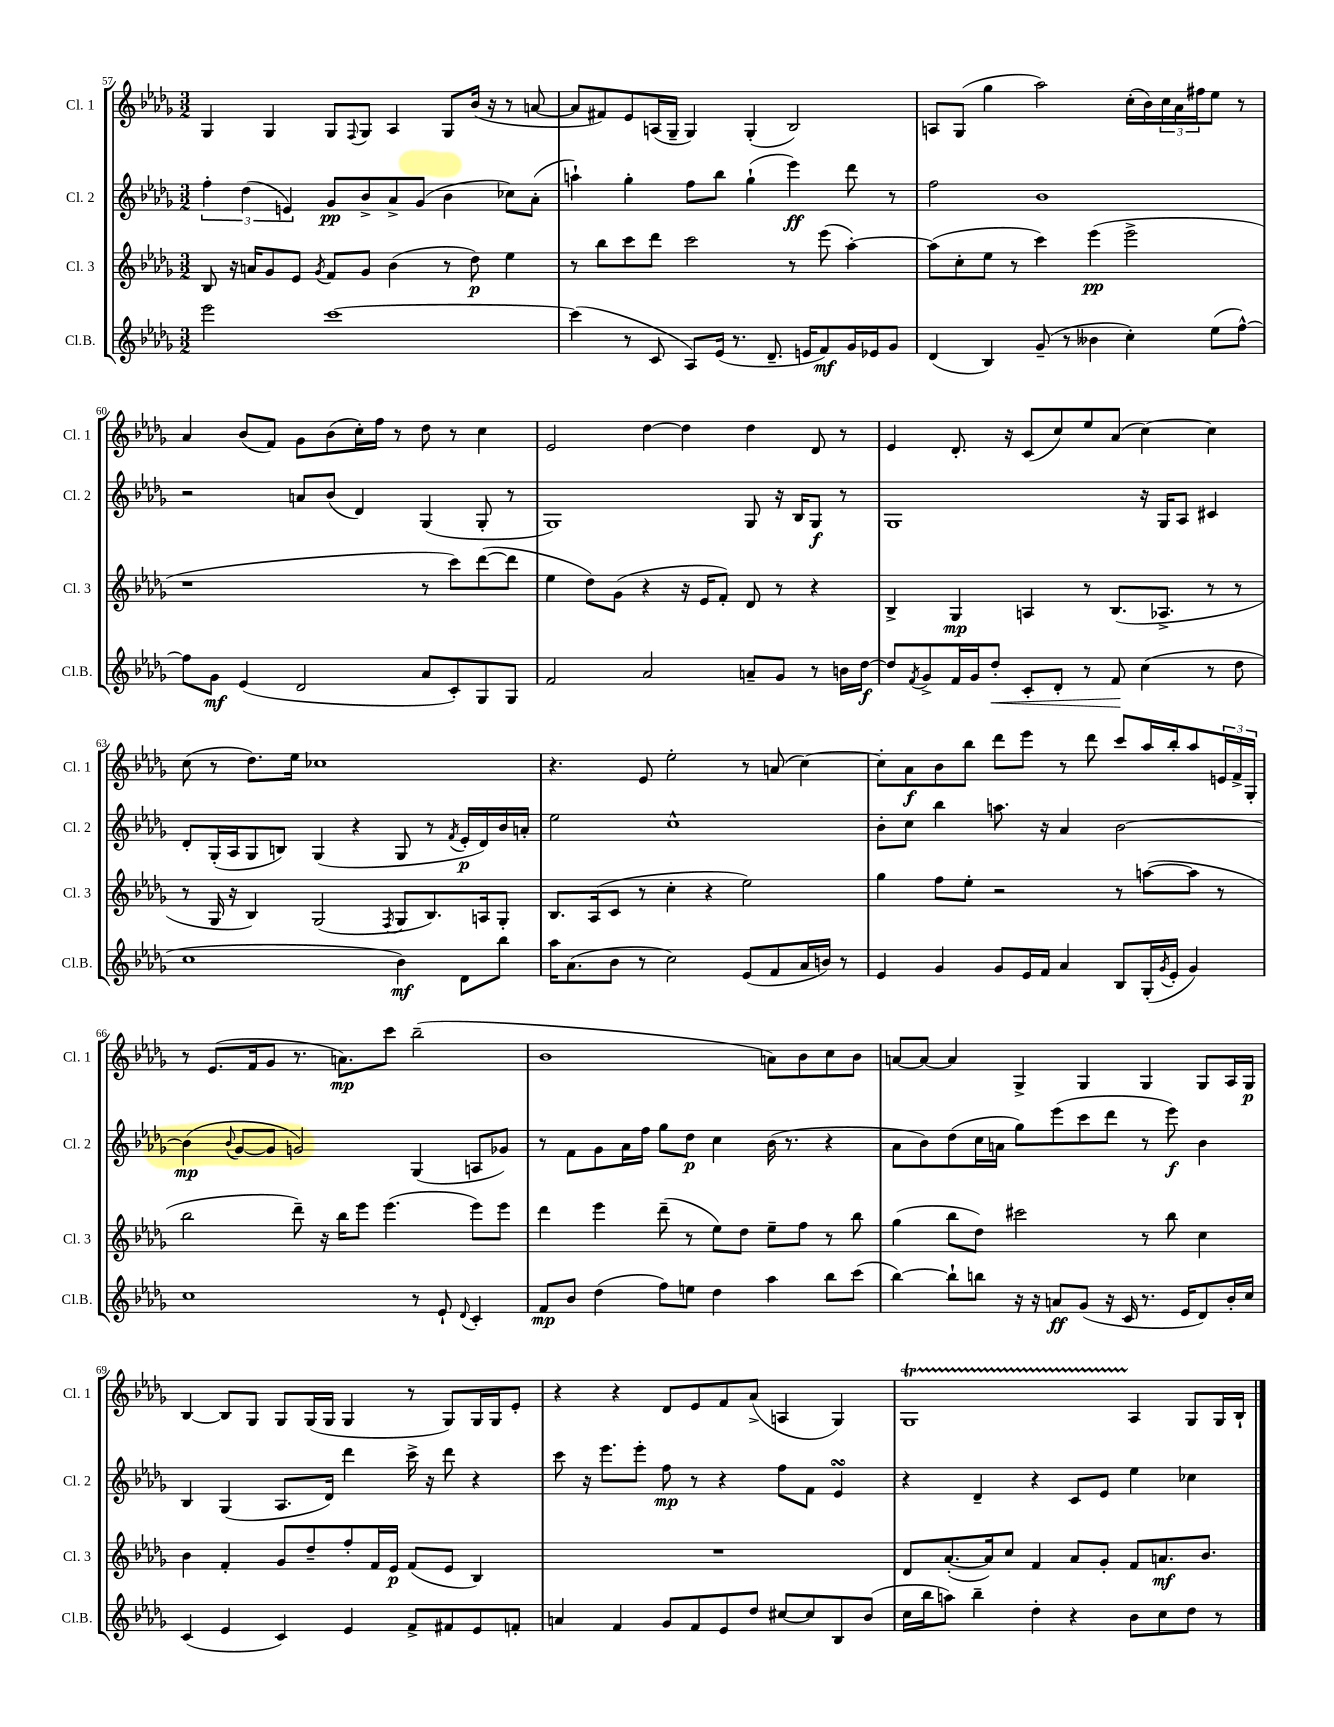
<<
\new StaffGroup <<
\new Staff = "s0" \with { instrumentName = "Cl. 1" shortInstrumentName = "Cl. 1" } {
    \clef treble \key des \major \numericTimeSignature \time 3/2
    ges4 ges4 ges8 \appoggiatura { f8 } ges8 aes4 ges8 bes'16( r16 r8 a'8~ |
    a'8 fis'8) ees'8 a16( ges16-- ges4) ges4-.( bes2) |
    a8 ges8( ges''4 aes''2) c''16-.( bes'16) \tuplet 3/2 { c''16 aes'16 fis''16 } ees''8 r8 |
    aes'4 bes'8( f'8) ges'8 bes'8( c''16-.) f''16 r8 des''8 r8 c''4 |
    ees'2 des''4~ des''4 des''4 des'8 r8 |
    ees'4 des'8.-. r16 c'8( c''8) ees''8 aes'8( c''4~) c''4 |
    c''8( r8 des''8.) ees''16 ces''1 |
    r4. ees'8 ees''2-. r8 a'8( c''4~) |
    c''8-. aes'8\f bes'8 bes''8 des'''8 ees'''8 r8 des'''8 c'''8 aes''16 bes''16-. aes''8 \tuplet 3/2 { e'16 f'16-> ges16-. } |
    r8 ees'8.( f'16 ges'8 r8. a'8.\mp) c'''8 bes''2--( |
    bes'1 a'8) bes'8 c''8 bes'8 |
    a'8~ a'8~ a'4 ges4-> ges4 ges4 ges8 aes16 ges16\p |
    bes4~ bes8 ges8 ges8 ges16( ges16 ges4 r8 ges8) ges16 ges16 ees'8-. |
    r4 r4 des'8 ees'8 f'8 aes'8->( a4 ges4) |
    ges1\startTrillSpan aes4\stopTrillSpan ges8 ges16 bes16-! \bar "|." |
}
\new Staff = "s1" \with { instrumentName = "Cl. 2" shortInstrumentName = "Cl. 2" } {
    \clef treble \key des \major \numericTimeSignature \time 3/2
    \tuplet 3/2 { f''4-. des''4( e'4) } ges'8\pp bes'8-> aes'8-> ges'8( bes'4 ces''8) aes'8-.( |
    a''4-!) ges''4-. f''8 bes''8 ges''4-!( ees'''4\ff) des'''8 r8 |
    f''2 bes'1 |
    r2 a'8 bes'8( des'4) ges4( ges8-. r8 |
    ges1) ges8 r16 bes16 ges8\f r8 |
    ges1 r16 ges16 aes8 cis'4 |
    des'8-. ges16-.( aes16 ges8 b8) ges4( r4 ges8 r8 \acciaccatura { f'8 } ees'16-.\p des'16) bes'16 a'16-. |
    ees''2 c''1-^ |
    bes'8-. c''8 bes''4 a''8. r16 aes'4 bes'2~ |
    bes'4\mp( \appoggiatura { bes'8 } ges'8~ ges'8 g'2) ges4( a8 ges'8) |
    r8 f'8 ges'8 aes'16 f''16 ges''8 des''8\p c''4 bes'16( r8. r4 |
    aes'8 bes'8) des''8( c''16 a'16 ges''8) ees'''8( c'''8 des'''8 r8 ees'''8\f) bes'4 |
    bes4 ges4( aes8. des'16) des'''4 c'''16-> r16 des'''8 r4 |
    c'''8 r16 ees'''8. ees'''8-. f''8\mp r8 r4 f''8 f'8 ees'4\turn |
    r4 des'4-- r4 c'8 ees'8 ees''4 ces''4 \bar "|." |
}
\new Staff = "s2" \with { instrumentName = "Cl. 3" shortInstrumentName = "Cl. 3" } {
    \clef treble \key des \major \numericTimeSignature \time 3/2
    bes8 r16 a'16 ges'8 ees'8 \acciaccatura { ges'8 } f'8 ges'8 bes'4( r8 des''8\p) ees''4 |
    r8 bes''8 c'''8 des'''8 c'''2 r8 ees'''8( aes''4~-.) |
    aes''8( c''8-. ees''8 r8 c'''4) ees'''4\pp( ees'''2-> |
    r1 r8 c'''8) des'''8~( des'''8 |
    ees''4 des''8) ges'8( r4 r16 ees'16 f'8-.) des'8 r8 r4 |
    bes4-> ges4\mp a4 r8 bes8.( aes8.-> r8 r8 |
    r8 ges16 r16 bes4) ges2( \acciaccatura { f8 } ges8 bes8.) a16 ges8-. |
    bes8. aes16( c'8 r8 c''4-. r4 ees''2) |
    ges''4 f''8 ees''8-. r2 r8 a''8~( a''8 r8 |
    bes''2 des'''8--) r16 bes''16 ees'''8 ees'''4.( ees'''8) ees'''8 |
    des'''4 ees'''4 des'''8--( r8 ees''8) des''8 ees''8-- f''8 r8 bes''8 |
    ges''4( bes''8 des''8) cis'''2 r8 bes''8 c''4 |
    bes'4 f'4-. ges'8 des''8-- f''8-. f'16 ees'16\p f'8( ees'8 bes4) |
    R1. |
    des'8 aes'8.~-.( aes'16) c''8 f'4 aes'8 ges'8-. f'8 a'8.\mf bes'8. \bar "|." |
}
\new Staff = "s3" \with { instrumentName = "Cl.B." shortInstrumentName = "Cl.B." } {
    \clef treble \key des \major \numericTimeSignature \time 3/2
    ees'''2 c'''1~ |
    c'''4( r8 c'8 aes8) ees'16( r8. des'8.-- e'16 f'8\mf) ges'16 ees'16 ges'8 |
    des'4( bes4) ges'8--( r8 beses'4 c''4-.) ees''8( f''8~-^) |
    f''8 ges'8\mf ees'4( des'2 aes'8 c'8-.) ges8 ges8 |
    f'2 aes'2 a'8-- ges'8 r8 b'16 des''16~\f |
    des''8 \acciaccatura { f'8 } ges'8-> f'16 ges'16 des''8-.\< c'8-. des'8-. r8 f'8\! c''4( r8 des''8 |
    c''1 bes'4\mf) des'8 bes''8 |
    aes''16 aes'8.( bes'8 r8 c''2) ees'8( f'8 aes'16 b'16) r8 |
    ees'4 ges'4 ges'8 ees'16 f'16 aes'4 bes8 ges16-.( \acciaccatura { ges'8 } ees'16-. ges'4) |
    c''1 r8 ees'8-! \appoggiatura { des'8 } c'4-. |
    f'8\mp bes'8 des''4( f''8) e''8 des''4 aes''4 bes''8 c'''8( |
    bes''4~) bes''8-! b''8 r16 r16 a'8\ff ges'8( r16 c'16 r8. ees'16 des'8) bes'16-. c''16 |
    c'4( ees'4 c'4) ees'4 f'8-> fis'8 ees'8 f'8-. |
    a'4 f'4 ges'8 f'8 ees'8 des''8 cis''8~ cis''8 bes8 bes'8( |
    c''16 bes''16 a''8) bes''4-- des''4-. r4 bes'8 c''8 des''8 r8 \bar "|." |
}
>>
>>
\layout { \context { \Score currentBarNumber = #57 } }
